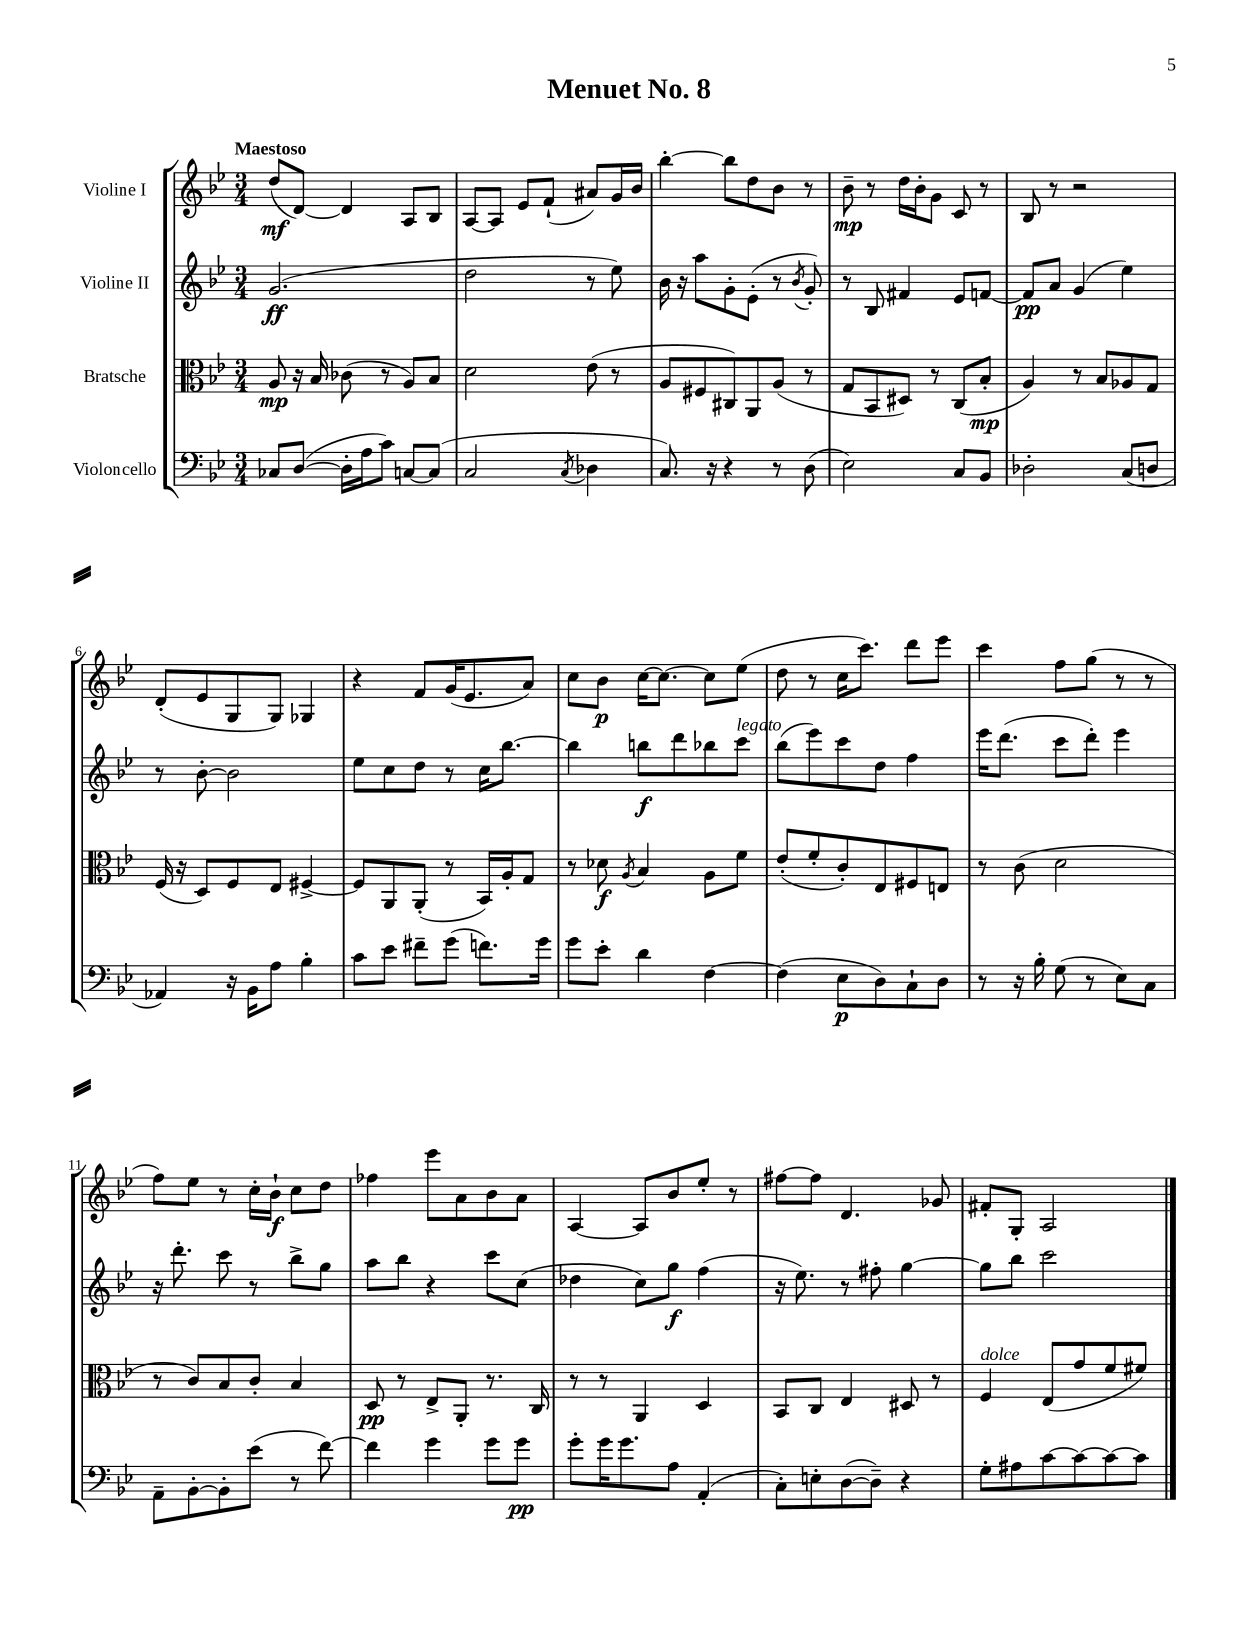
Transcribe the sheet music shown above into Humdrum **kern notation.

**kern	**kern	**kern	**kern
*staff4	*staff3	*staff2	*staff1
*clefF4	*clefC3	*clefG2	*clefG2
*k[b-e-]	*k[b-e-]	*k[b-e-]	*k[b-e-]
*M3/4	*M3/4	*M3/4	*M3/4
8C-	8A	(2.g	(8dd
([8D	16r	.	[8d)
.	16B-	.	.
16D']	(8c-	.	4d]
16A	.	.	.
8c)	8r	.	.
[8C	8A)	.	8A
(8C]	8B-	.	8B-
=	=	=	=
2C	2d	2dd	[8A
.	.	.	8A]
.	.	.	8e-
.	.	.	(8f`
8qC	.	.	.
4D-	(8e-	8r	8a#)
.	8r	8ee-)	16g
.	.	.	16b-
=	=	=	=
8.C)	8A	16b-	[4bb-'
.	.	16r	.
.	8F#	8aa	.
16r	.	.	.
4r	8C#)	8g'	8bb-]
.	8AA	(8e-'	8dd
8r	(8A	8r	8b-
.	.	8qb-	.
(8D	8r	8g')	8r
=	=	=	=
2E-)	8G	8r	8b-~
.	8BB-	8B-	8r
.	8D#)	4f#	16dd
.	.	.	16b-'
.	8r	.	8g
8C	(8C	8e-	8c
8BB-	8B-'	[8f	8r
=	=	=	=
2D-'	4A)	8f]	8B-
.	.	8a	8r
.	8r	(4g	2r
.	8B-	.	.
(8C	8A-	4ee-)	.
8D	8G	.	.
=	=	=	=
4AA-)	(16F	8r	(8d'
.	16r	.	.
.	8D)	[8b-'	8e-
16r	8F	2b-]	8G
16BB-	.	.	.
8A	8E-	.	8G)
4B-'	[4F#^	.	4G-
=	=	=	=
8c	8F#]	8ee-	4r
8e-	8AA	8cc	.
8f#~	(8AA'	8dd	8f
(8g	8r	8r	(16g
.	.	.	8.e-
8.f)	16BB-)	16cc	.
.	16A'	[8.bb-	.
.	8G	.	8a)
16g	.	.	.
=	=	=	=
8g	8r	4bb-]	8cc
8e-'	8d-	.	8b-
.	8qA	.	.
4d	4B-	8bb	[16cc
.	.	.	8.cc_
.	.	8ddd	.
[4F	8A	8bb-	8cc]
.	8f	8ccc	(8ee-
=	=	=	=
(4F]	(8e-'	(8bb-	8dd
.	8f'	8eee-)	8r
8E-	8c')	8ccc	16cc
.	.	.	8.ccc)
8D)	8E-	8dd	.
8C`	8F#	4ff	8ddd
8D	8E	.	8eee-
=	=	=	=
8r	8r	16eee-	4ccc
.	.	(8.ddd	.
16r	(8c	.	.
16B-'	.	.	.
(8G	2d	8ccc	8ff
8r	.	8ddd')	(8gg
8E-)	.	4eee-	8r
8C	.	.	8r
=	=	=	=
8AA~	8r	16r	8ff)
.	.	8.ddd'	.
[8BB-'	8c)	.	8ee-
8BB-']	8B-	8ccc	8r
(8e-	8c'	8r	16cc'
.	.	.	16b-`
8r	4B-	8bb-^	8cc
[8f)	.	8gg	8dd
=	=	=	=
4f]	8D	8aa	4ff-
.	8r	8bb-	.
4g	8E-^	4r	8eee-
.	8AA'	.	8a
8g	8.r	8ccc	8b-
8g	.	(8cc	8a
.	16C	.	.
=	=	=	=
8g'	8r	4dd-	[4A
16g	8r	.	.
8.g	.	.	.
.	4AA	8cc)	8A]
8A	.	8gg	8b-
(4AA'	4D	(4ff	8ee-'
.	.	.	8r
=	=	=	=
8C')	8BB-	16r	[8ff#
.	.	8.ee-)	.
8E'	8C	.	8ff#]
([8D	4E-	8r	4.d
8D~])	.	8ff#'	.
4r	8D#	[4gg	.
.	8r	.	8g-
=	=	=	=
8G'	4F	8gg]	8f#'
8A#	.	8bb-	8G'
[8c	(8E-	2ccc	2A
8c_	8g	.	.
8c_	8f	.	.
8c]	8f#)	.	.
==	==	==	==
*-	*-	*-	*-
